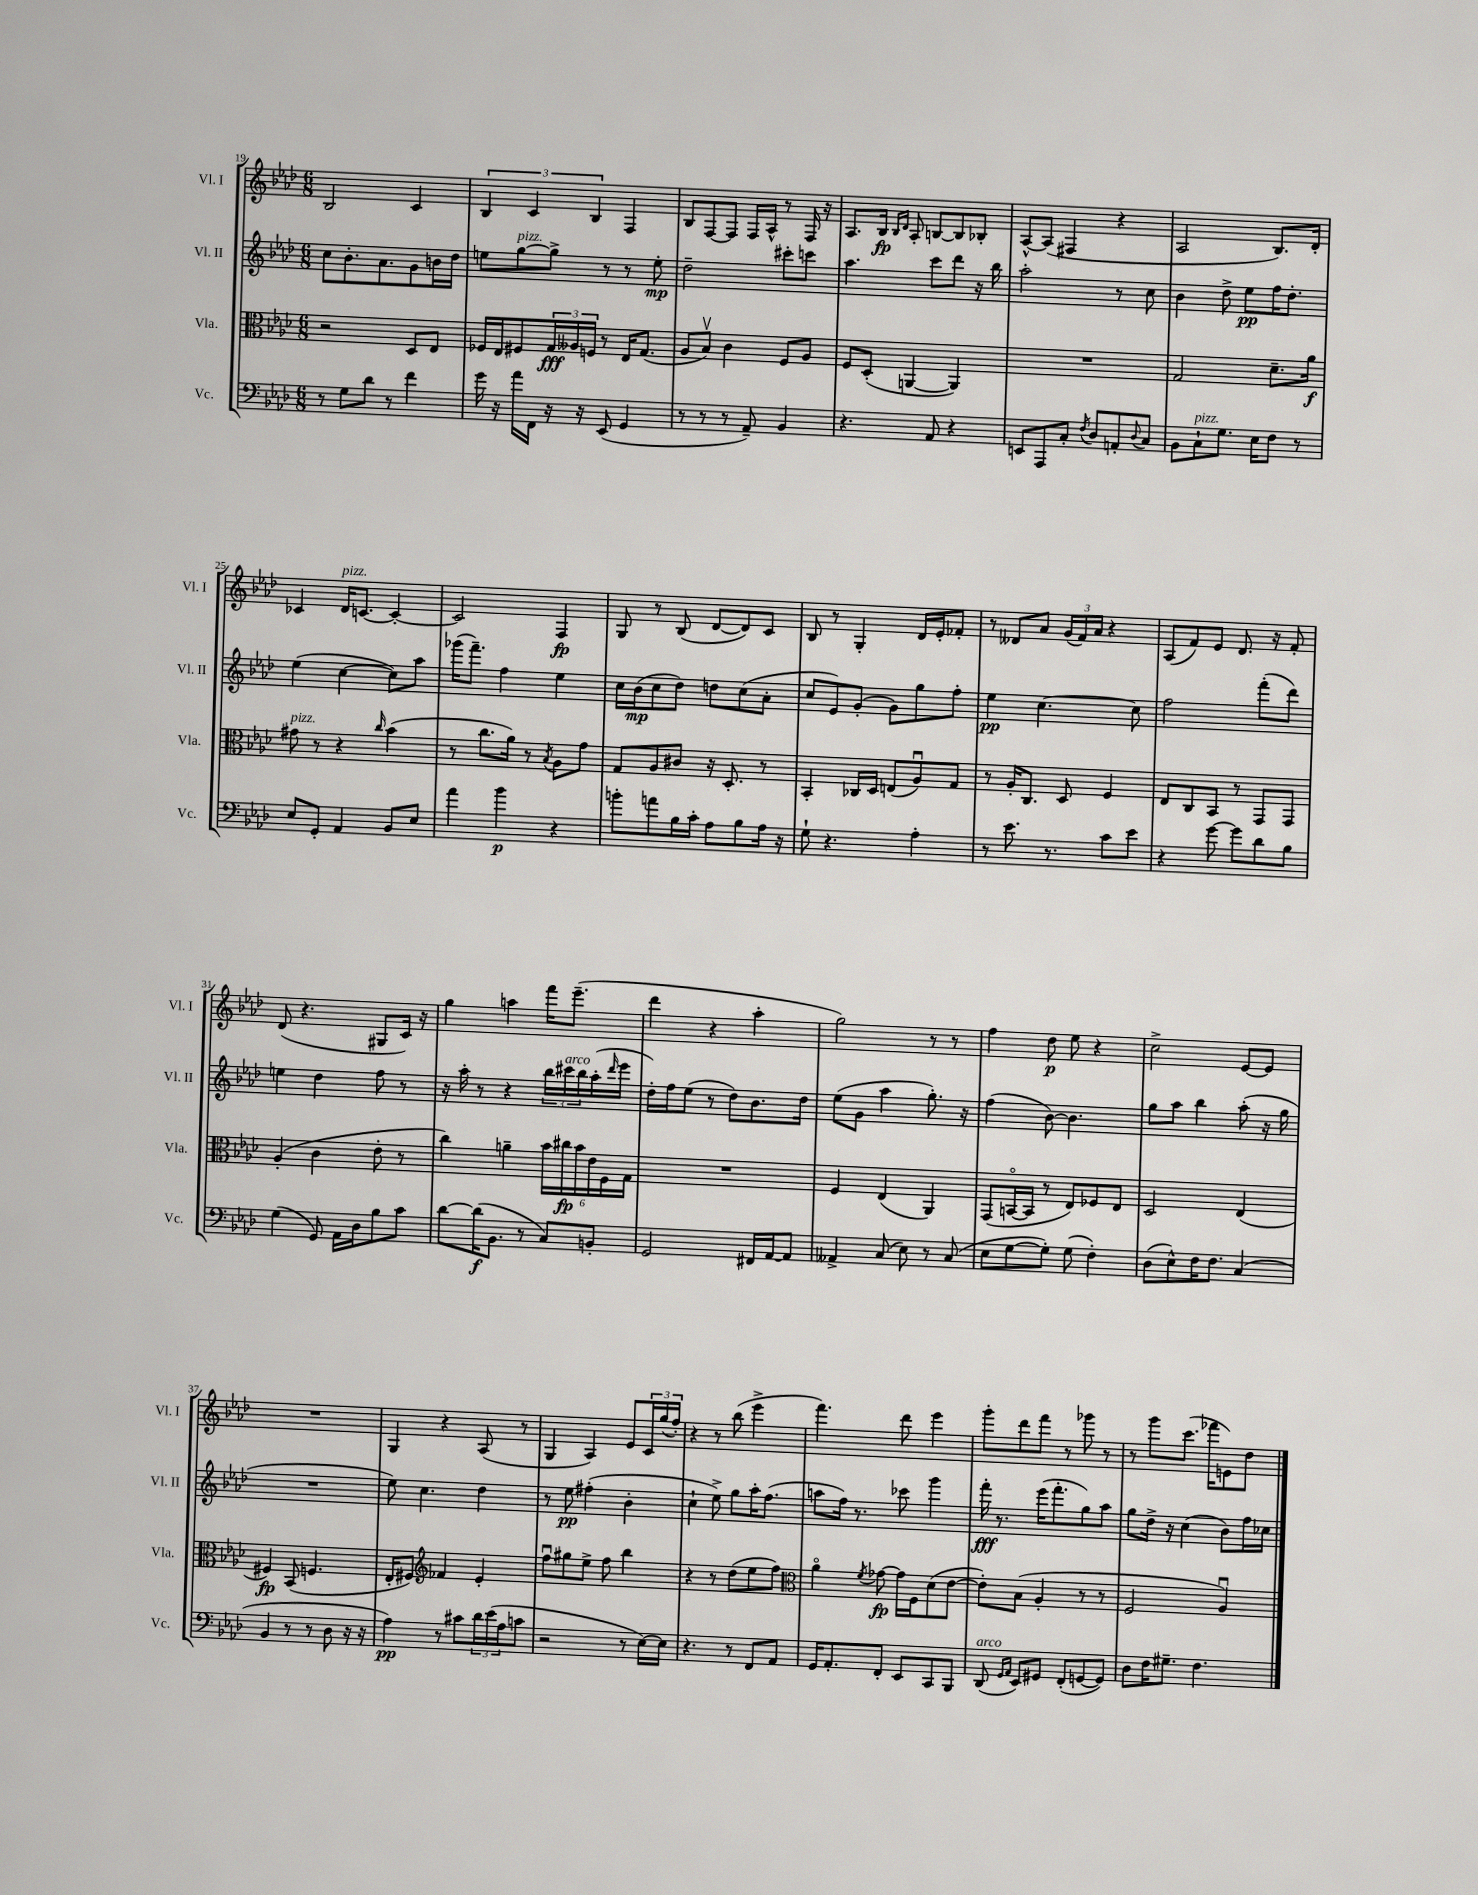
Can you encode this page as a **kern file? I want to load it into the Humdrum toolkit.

**kern	**dynam	**kern	**dynam	**kern	**dynam	**kern	**dynam
*part4	*part4	*part3	*part3	*part2	*part2	*part1	*part1
*staff4	*staff4	*staff3	*staff3	*staff2	*staff2	*staff1	*staff1
*I"Vc.	*	*I"Vla.	*	*I"Vl. II	*	*I"Vl. I	*
*I'Vc.	*	*I'Vla.	*	*I'Vl. II	*	*I'Vl. I	*
*clefF4	*	*clefC3	*	*clefG2	*	*clefG2	*
*k[b-e-a-d-]	*	*k[b-e-a-d-]	*	*k[b-e-a-d-]	*	*k[b-e-a-d-]	*
*M6/8	*	*M6/8	*	*M6/8	*	*M6/8	*
=19	=19	=19	=19	=19	=19	=19	=19
8r	.	2r	.	8cc\L	.	2B-/	.
8G\L	.	.	.	8.b-'\	.	.	.
8d-\J	.	.	.	.	.	.	.
.	.	.	.	8.a-\	.	.	.
8r	.	.	.	.	.	.	.
4f\	.	8D-/L	.	8g\	.	4c/	.
.	.	8E-/J	.	16bn\L	.	.	.
.	.	.	.	16dd-\JJ	.	.	.
=20	=20	=20	=20	=20	=20	=20	=20
16g\	.	16F-X/LL	.	8een\L	.	6B-/	.
16r	.	16E-/J	.	.	.	.	.
!	!	!	!	!LO:TX:a:i:t=pizz.	!	!	!
16a-\LL	.	8F#X/	.	[8gg\	.	.	.
.	.	.	.	.	.	6c/	.
16FF\JJ	.	.	.	.	.	.	.
16r	.	24G/L	fff	8gg^\J]	.	.	.
.	.	24A--X/	.	.	.	.	.
16r	.	.	.	.	.	.	.
.	.	24Fn/JJ	.	.	.	6B-/	.
(8EE-/	.	8r	.	8r	.	.	.
4GG/	.	16E-/KL	.	8r	.	4F/	.
.	.	(8.G/J	.	.	.	.	.
.	.	.	.	8ee'\	mp	.	.
=21	=21	=21	=21	=21	=21	=21	=21
8r	.	8A-/L	.	2dd-~\	.	8B-/L	.
8r	.	8B-v/J)	.	.	.	[8F/	.
8r	.	4c\	.	.	.	8F/J]	.
8AA-~/)	.	.	.	.	.	16F/LL	.
.	.	.	.	.	.	16A-^^/JJ	.
4BB-/	.	8F/L	.	8ccc#X'\L	.	8r	.
.	.	8A-/J	.	8cccn\J	.	16F/	.
.	.	.	.	.	.	16r	.
=22	=22	=22	=22	=22	=22	=22	=22
4.r	.	8F/L	.	4.aa-\	.	8.A-/L	.
.	.	(8D-'/J	.	.	.	.	.
.	.	.	.	.	.	16B-/Jk	fp
.	.	.	.	.	.	16qqB-/LL	.
.	.	.	.	.	.	16qqd-/JJ	.
.	.	[4AAn/	.	.	.	8A-'/	.
8AA-/	.	.	.	8ccc\L	.	[8Bn/L	.
4r	.	4AA/])	.	8ddd-\J	.	8B/]	.
.	.	.	.	16r	.	8B-X'/J	.
.	.	.	.	16bb-\	.	.	.
=23	=23	=23	=23	=23	=23	=23	=23
8EEn/L	.	2.r	.	2aa-'\	.	[8A-^^/L	.
8AAA-/	.	.	.	.	.	(8A-/J]	.
8C'/J	.	.	.	.	.	4F#X/	.
8qF/	.	.	.	.	.	.	.
8D-/L	.	.	.	.	.	.	.
8AAn'/	.	.	.	8r	.	4r	.
8qqD-/	.	.	.	.	.	.	.
8C/J	.	.	.	8cc\	.	.	.
=24	=24	=24	=24	=24	=24	=24	=24
8BB-\L	.	2G/	.	4b-\	.	2A-/	.
!LO:TX:a:i:t=pizz.	!	!	!	!	!	!	!
8C`\	.	.	.	.	.	.	.
8.G\J	.	.	.	8dd-^\	.	.	.
.	.	.	.	8ee-\L	pp	.	.
16E-\KL	.	.	.	.	.	.	.
8F\J	.	8.d-~\L	.	16ff\K	.	8.B-/L)	.
.	.	.	.	8.dd-'\J	.	.	.
8r	.	.	.	.	.	.	.
.	.	16a-\Jk	f	.	.	16d-'/Jk	.
!!LO:LB:g=z
=25	=25	=25	=25	=25	=25	=25	=25
!	!	!LO:TX:a:i:t=pizz.	!	!	!	!	!
8E-/L	.	8g#X\	.	(4ee-\	.	4c-X/	.
8GG'/J	.	8r	.	.	.	.	.
!	!	!	!	!	!	!LO:TX:a:i:t=pizz.	!
4AA-/	.	4r	.	[4cc\	.	16d-/KL	.
.	.	.	.	.	.	[8.cn/J	.
.	.	16qqcc/	.	.	.	.	.
8BB-/L	.	(4b-\	.	8cc\L])	.	4c'/_	.
8E-/J	.	.	.	8aa-\J	.	.	.
=26	=26	=26	=26	=26	=26	=26	=26
4a-\	.	8r	.	(16ggg-X\KL	.	2c/]	.
.	.	.	.	8.fff~\J)	.	.	.
.	.	8.cc\L	.	.	.	.	.
4b-\	p	.	.	4ff\	.	.	.
.	.	16a-\Jk)	.	.	.	.	.
.	.	8r	.	.	.	.	.
.	.	8qB-/	.	.	.	.	.
4r	.	8A-\L	.	4ee-\	.	4F/	fp
.	.	8g\J	.	.	.	.	.
=27	=27	=27	=27	=27	=27	=27	=27
8bn'\L	.	8G/L	.	16cc\LL	.	8G/	.
.	.	.	.	(16b-\J	mp	.	.
8an\	.	8A-/	.	8cc\	.	8r	.
16B-\L	.	8c#X/J	.	8dd-\J)	.	(8B-/	.
16c'\JJ	.	.	.	.	.	.	.
8A-\L	.	16r	.	8ddn\L	.	[8d-/L	.
.	.	8.D-'/	.	.	.	.	.
8B-\	.	.	.	(8cc\	.	8d-/])	.
16A-\Jk	.	8r	.	8a-'\J	.	8c/J	.
16r	.	.	.	.	.	.	.
=28	=28	=28	=28	=28	=28	=28	=28
8G`\	.	4BB-'/	.	8cc/L	.	8B-/	.
4.r	.	.	.	8e-/)	.	8r	.
.	.	16C-X/LL	.	(8g'/J	.	4G'/	.
.	.	16D-/JJ	.	.	.	.	.
.	.	(8En/L	.	8g\L)	.	.	.
4A-'\	.	8A-u/)	.	8gg\	.	16d-/LL	.
.	.	.	.	.	.	16e-'/J	.
.	.	8G/J	.	8ff'\J	.	8f-X'/J	.
=29	=29	=29	=29	=29	=29	=29	=29
8r	.	8r	.	4ee-\	pp	8r	.
8.e-\	.	16A-'/KL	.	.	.	8d--X/L	.
.	.	8.C/J	.	.	.	.	.
.	.	.	.	[4.cc\	.	8a-/J	.
8.r	.	.	.	.	.	.	.
.	.	8D-/	.	.	.	(24g/LL	.
.	.	.	.	.	.	24f/)	.
.	.	.	.	.	.	24a-/JJ	.
8c\L	.	4F/	.	.	.	4r	.
8e-\J	.	.	.	8cc\]	.	.	.
=30	=30	=30	=30	=30	=30	=30	=30
4r	.	8E-/L	.	2ff\	.	(8A-/L	.
.	.	8C/	.	.	.	8f/)	.
[8g\	.	8BB-/J	.	.	.	8e-/J	.
8g\L]	.	8r	.	.	.	8.d-/	.
8d-\	.	8GG/L	.	(8fff'\L	.	.	.
.	.	.	.	.	.	16r	.
8B-\J	.	8GG/J	.	8ddd-\J)	.	8f'/	.
!!LO:LB:g=z
=31	=31	=31	=31	=31	=31	=31	=31
(4G\	.	(4A-'/	.	4een\	.	(8d-/	.
.	.	.	.	.	.	4.r	.
8GG/)	.	4c\	.	4dd-\	.	.	.
16AA-\LL	.	.	.	.	.	.	.
16D-\J	.	.	.	.	.	.	.
8B-\	.	8e-'\	.	8ff\	.	8G#X/L	.
8c\J	.	8r	.	8r	.	16c/Jk)	.
.	.	.	.	.	.	16r	.
=32	=32	=32	=32	=32	=32	=32	=32
[8d-\L	.	4cc\)	.	16r	.	4gg\	.
.	.	.	.	16aa-'\	.	.	.
(16d-\K]	f	.	.	8r	.	.	.
8.BB-\J	.	.	.	.	.	.	.
.	.	4an~\	.	4r	.	4aan\	.
8r	.	.	.	.	.	.	.
8C/L)	.	24b-\LL	.	24bb-\LL	.	16fff\KL	.
!	!	!	!	!LO:TX:a:i:t=arco	!	!	!
.	.	24cc#X\	fp	24ccc#X\	.	.	.
.	.	.	.	.	.	(8.eee-~\J	.
.	.	24b-\	.	24bb-\	.	.	.
8BBn'/J	.	24e-\	.	(16aa-'\	.	.	.
.	.	24F\	.	.	.	.	.
.	.	.	.	16qqddd-/	.	.	.
.	.	.	.	16eee-\JJ	.	.	.
.	.	24G\JJ	.	.	.	.	.
=33	=33	=33	=33	=33	=33	=33	=33
2GG/	.	2.r	.	16dd-'\LL)	.	4ddd-\	.
.	.	.	.	16ff\J	.	.	.
.	.	.	.	(8ee-\J	.	.	.
.	.	.	.	8r	.	4r	.
.	.	.	.	8dd-\L)	.	.	.
16FF#X/LL	.	.	.	8.b-\	.	4aa-'\	.
[16AA-/J	.	.	.	.	.	.	.
8AA-/J]	.	.	.	.	.	.	.
.	.	.	.	16dd-\Jk	.	.	.
=34	=34	=34	=34	=34	=34	=34	=34
4AA--X^/	.	4F/	.	(8ee-\L	.	2gg\)	.
.	.	.	.	8g\J	.	.	.
(8C/	.	(4E-/	.	4aa-\	.	.	.
8E-\)	.	.	.	.	.	.	.
8r	.	4AA-/)	.	8.gg'\)	.	8r	.
(8C/	.	.	.	.	.	8r	.
.	.	.	.	16r	.	.	.
=35	=35	=35	=35	=35	=35	=35	=35
8E-\L	.	(8GG/L	.	(4ff\	.	4ff\	.
[8G\	.	[16BBn/L	.	.	.	.	.
.	.	16BB/JJ]	.	.	.	.	.
8G'\J])	.	8r	.	[8b-\)	.	8dd-\	p
(8G\	.	8E-/L)	.	4.b-\]	.	8ee-\	.
4F'\)	.	8F-X/	.	.	.	4r	.
.	.	8E-/J	.	.	.	.	.
=36	=36	=36	=36	=36	=36	=36	=36
(8D-\L	.	2D-/	.	8gg\L	.	2cc^\	.
8E-^^\)	.	.	.	8aa-\J	.	.	.
16F\K	.	.	.	4bb-\	.	.	.
8.F\J	.	.	.	.	.	.	.
(4C/	.	(4E-/	.	(8aa-'\	.	[8e-/L	.
.	.	.	.	16r	.	8e-/J]	.
.	.	.	.	16gg\	.	.	.
!!LO:LB:g=z
=37	=37	=37	=37	=37	=37	=37	=37
4BB-/	.	4F#X/)	fp	2.r	.	2.r	.
8r	.	(8BB-/	.	.	.	.	.
8r	.	4.Fn/	.	.	.	.	.
8D-\	.	.	.	.	.	.	.
16r	.	.	.	.	.	.	.
16r	.	.	.	.	.	.	.
=38	=38	=38	=38	=38	=38	=38	=38
4A-\)	pp	16E-'/KL	.	8ee-\)	.	4G/	.
.	.	8.F#X/J)	.	.	.	.	.
.	.	.	.	4.cc\	.	.	.
*	*	*clefG2	*	*	*	*	*
8r	.	4f-X/	.	.	.	4r	.
8c#X\L	.	.	.	.	.	.	.
24d-\L	.	4e-'/	.	4dd-\	.	(8A-/	.
(24e-\	.	.	.	.	.	.	.
24A-\J	.	.	.	.	.	.	.
8cn\J	.	.	.	.	.	8r	.
=39	=39	=39	=39	=39	=39	=39	=39
2r	.	8ffu\L	.	8r	.	4G/	.
.	.	8gg#X\	.	8ee-\	pp	.	.
.	.	8ee-^\J	.	(4ff#X'\	.	4A-/)	.
.	.	8ff\	.	.	.	.	.
8r	.	4bb-\	.	4b-'\	.	8e-/L	.
[16E-\LL)	.	.	.	.	.	24c/L	.
.	.	.	.	.	.	(24gg/	.
16E-\JJ]	.	.	.	.	.	.	.
.	.	.	.	.	.	24ff'/JJ)	.
=40	=40	=40	=40	=40	=40	=40	=40
4.r	.	4r	.	4cc`\	.	4r	.
.	.	8r	.	8ee-^\)	.	8r	.
8r	.	(8dd-\L	.	8gg\L	.	(8bb-\	.
8FF/L	.	8ee-\	.	16aa-'\K	.	4eee-^\	.
.	.	.	.	(8.ff\J	.	.	.
8AA-/J	.	8ff\J)	.	.	.	.	.
=41	=41	=41	=41	=41	=41	=41	=41
*	*	*clefC3	*	*	*	*	*
16GG/KL	.	4a-\	.	8aan\L	.	4.fff\)	.
8.AA-'/	.	.	.	.	.	.	.
.	.	.	.	16ff\Jk)	.	.	.
.	.	.	.	8.r	.	.	.
.	.	8qf/	.	.	.	.	.
8FF'/J	.	[8g-X\	fp	.	.	.	.
8EE-/L	.	16g-\LL]	.	8ccc-X\	.	8ddd-\	.
.	.	16F\J	.	.	.	.	.
8CC/	.	(8d-\	.	4ggg\	.	4eee-\	.
8BBB-/J	.	[8e-\J	.	.	.	.	.
=42	=42	=42	=42	=42	=42	=42	=42
!LO:TX:a:i:t=arco	!	!	!	!	!	!	!
(8DD-/	.	8e-'\L])	.	16fff'\	fff	8ggg'\L	.
.	.	.	.	8.r	.	.	.
16qqGG/LL	.	.	.	.	.	.	.
16qqAA-/JJ	.	.	.	.	.	.	.
8EE-/L)	.	(8B-\J	.	.	.	8ddd-\	.
8GG#X/J	.	4A-'/	.	(16eee-\KL	.	8fff\J	.
.	.	.	.	8.fff'\	.	.	.
(8FF'/L	.	.	.	.	.	8r	.
[8GGn/	.	8r	.	8gg\)	.	8ggg-X\	.
8GG/J])	.	8r	.	8aa-\J	.	8r	.
=43	=43	=43	=43	=43	=43	=43	=43
8D-\L	.	2F/	.	8gg\L	.	8r	.
16F\K	.	.	.	16dd-^\Jk	.	8ggg\L	.
8.G#X~\J	.	.	.	16r	.	.	.
.	.	.	.	(4cc\	.	(8.ccc\J	.
4.F\	.	.	.	.	.	.	.
.	.	.	.	.	.	16fff-X\KL	.
.	.	4A-u/)	.	8b-\L)	.	8en\)	.
.	.	.	.	16ff\L	.	8dd-\J	.
.	.	.	.	16cc-X\JJ	.	.	.
==	==	==	==	==	==	==	==
*-	*-	*-	*-	*-	*-	*-	*-
